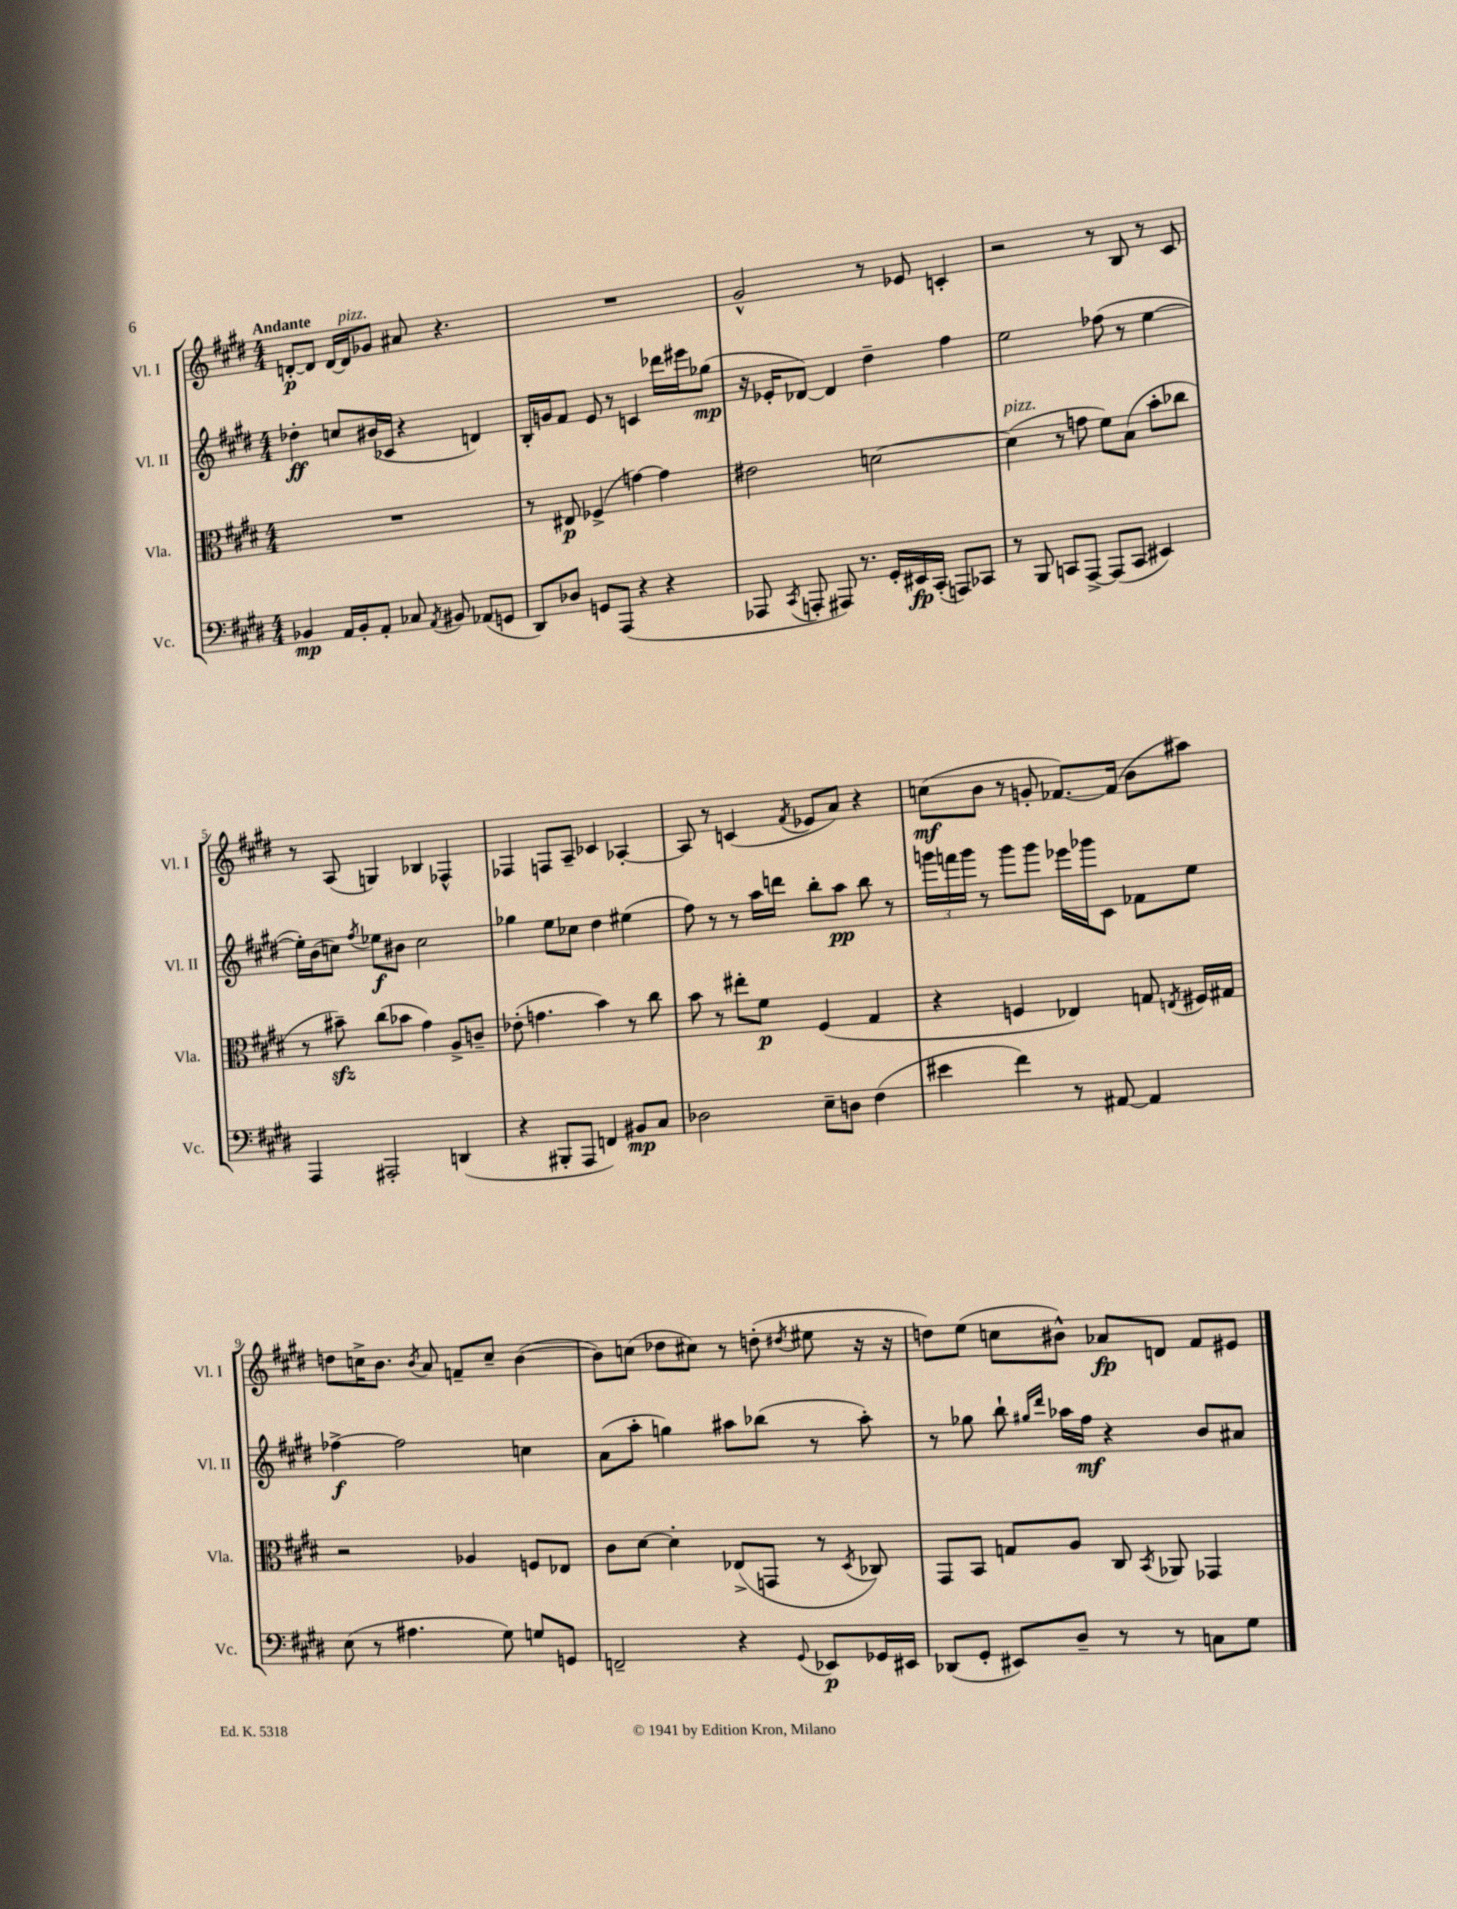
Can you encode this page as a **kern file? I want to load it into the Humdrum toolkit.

**kern	**kern	**kern	**kern
*staff4	*staff3	*staff2	*staff1
*clefF4	*clefC3	*clefG2	*clefG2
*k[f#c#g#d#]	*k[f#c#g#d#]	*k[f#c#g#d#]	*k[f#c#g#d#]
*M4/4	*M4/4	*M4/4	*M4/4
4BB-/	1r	4dd-'\	[8d'/L
.	.	.	8d/]J
16AA/LL	.	8cc/L	[16d/LL
16BB-'/J	.	.	16d/]J
8AA'/J	.	(16b#/L	8g-/J
.	.	16c-/JJ	.
8C-/	.	4r	8a#/
8qAA/	.	.	.
8BB#/	.	.	4.r
(8AA-/L	.	4d/)	.
8GG/J	.	.	.
=	=	=	=
8DD#/L)	8r	16B'/LL	1r
.	.	16g/J	.
8D-/J	8E#/	8f#/J	.
8GG/L	(4F-^/	8e/	.
(8AAA/J	.	8r	.
4r	[4g\)	4c/	.
4r	4g\]	16ddd-\LL	.
.	.	16eee#\J	.
.	.	(8gg-\J	.
=	=	=	=
8AAA-/	2e#\	16r	2g#^^/
.	.	16e-'/LK	.
8qCC#/	.	.	.
8AAA'/	.	[8d-/J)	.
8AAA#/)	.	4d-/]	.
8.r	.	.	.
.	[2d\	4dd#~\	8r
16GG#'/LL	.	.	.
16EE#/	.	.	8e-/
(16CC#'/JJ	.	.	.
8AAA/L)	.	4ff#\	4c'/
8CC-/J	.	.	.
=	=	=	=
8r	(4d\]	2ee\	2r
8BBB/	.	.	.
8CC/L	8r	.	.
[8AAA^/J	8g\	.	.
(8AAA/]L	8f#\L)	(8ff-\	8r
8CC/J	(8B\J	8r	8B/
4EE#/)	8b'\L	[4ee\	8r
.	8cc-\J	.	8c#/
=	=	=	=
4AAA/	8r	16ee'\]LL)	8r
.	.	(16b\J	.
.	8b#~\)	8cc\J)	(8A/
.	.	8qff#/	.
2AAA#'/	(8cc#\L	8ee-\L	4G/)
.	8b-\J	8b#\J	.
.	4g#\)	2cc\	4B-/
(4DD/	8A^/L	.	4F-^^/
.	8c~/J	.	.
=	=	=	=
4r	(8e-'\	4gg-\	4F-/
.	4.g\	.	.
8BBB#'/L	.	8ee\L	8F/L
8AAA/J	.	8cc-\J	8A~/J
4FF/)	4b\)	4dd#\	4c-/
8BB#/L	8r	(4ee#\	[4A-'/
8C#/J	8cc#\	.	.
=	=	=	=
2D-\	8b\	8ff#\)	8A-/]
.	8r	8r	8r
.	8ee#'\L	8r	(4c/
.	8f#\J	16aa\LL	.
.	.	16ddd\JJ	.
.	.	.	8qf#/
8E~\L	(4F#/	8bb'\L	8e-/L
8D\J	.	8aa\J	8a/J)
(4F#\	4G#/	8bb\	4r
.	.	8r	.
=	=	=	=
4e#\	4r	24ggg\LL	(8cc\L
.	.	24fff\	.
.	.	24ggg\JJ	.
.	.	8r	8b\J
4f#\)	4F/	8ggg\L	8r
.	.	8ggg\J	8g'/
8r	4E-/)	16eee-\LL	[8.f-/L)
.	.	16ggg-\J	.
[8AA#/	.	8c#\J	.
.	.	.	(16f-/]Jk
4AA#/]	8G/	8f-\L	8b\L
.	8qE/	.	.
.	16F#/LL	8ee\J	8aa#\J)
.	16G#/JJ	.	.
=	=	=	=
(8E\	2r	[4ff-^\	8dd\L
8r	.	.	16cc^\K
.	.	.	8.b\J
4.A#\	.	2ff-\]	.
.	.	.	8qb/
.	.	.	8a/
.	4A-/	.	8f~/L
8G#\)	.	.	8cc~/J
8G/L	8F/L	4cc\	([4b\
8GG/J	8E-/J	.	.
=	=	=	=
2FF~/	8c#\L	(8a\L	8b\]L)
.	[8d#\J	8aa'\J	(8cc\J
.	4d#'\]	4gg\)	8dd-\L
.	.	.	8cc#\J)
4r	(8E-^/L	8aa#\L	8r
.	8GG/J	(8bb-\J	(8dd'\
8qqGG#/	.	.	8qdd#/
8EE-/L	8r	8r	8ee#\
.	8qD#/	.	.
16GG-/L	8C-/)	8aa#'\)	16r
16EE#/JJ	.	.	16r
=	=	=	=
(8DD-/L	8GG#/L	8r	8dd\L)
8GG#'/J	8BB/J	8gg-\	(8ee\J
8EE#/L)	8G/L	8bb`\	8cc\L
.	.	16qqgg#/LL	.
.	.	16qqddd#/JJ	.
8D#~/J	8A/J	16aa-\LL	8b#^^\J)
.	.	16ff#\JJ	.
8r	8C#/	4r	8a-/L
.	8qBB/	.	.
8r	8AA-/	.	8d/J
8C\L	4GG-/	8b/L	8f#/L
8G#\J	.	8a#/J	8e#/J
==	==	==	==
*-	*-	*-	*-
